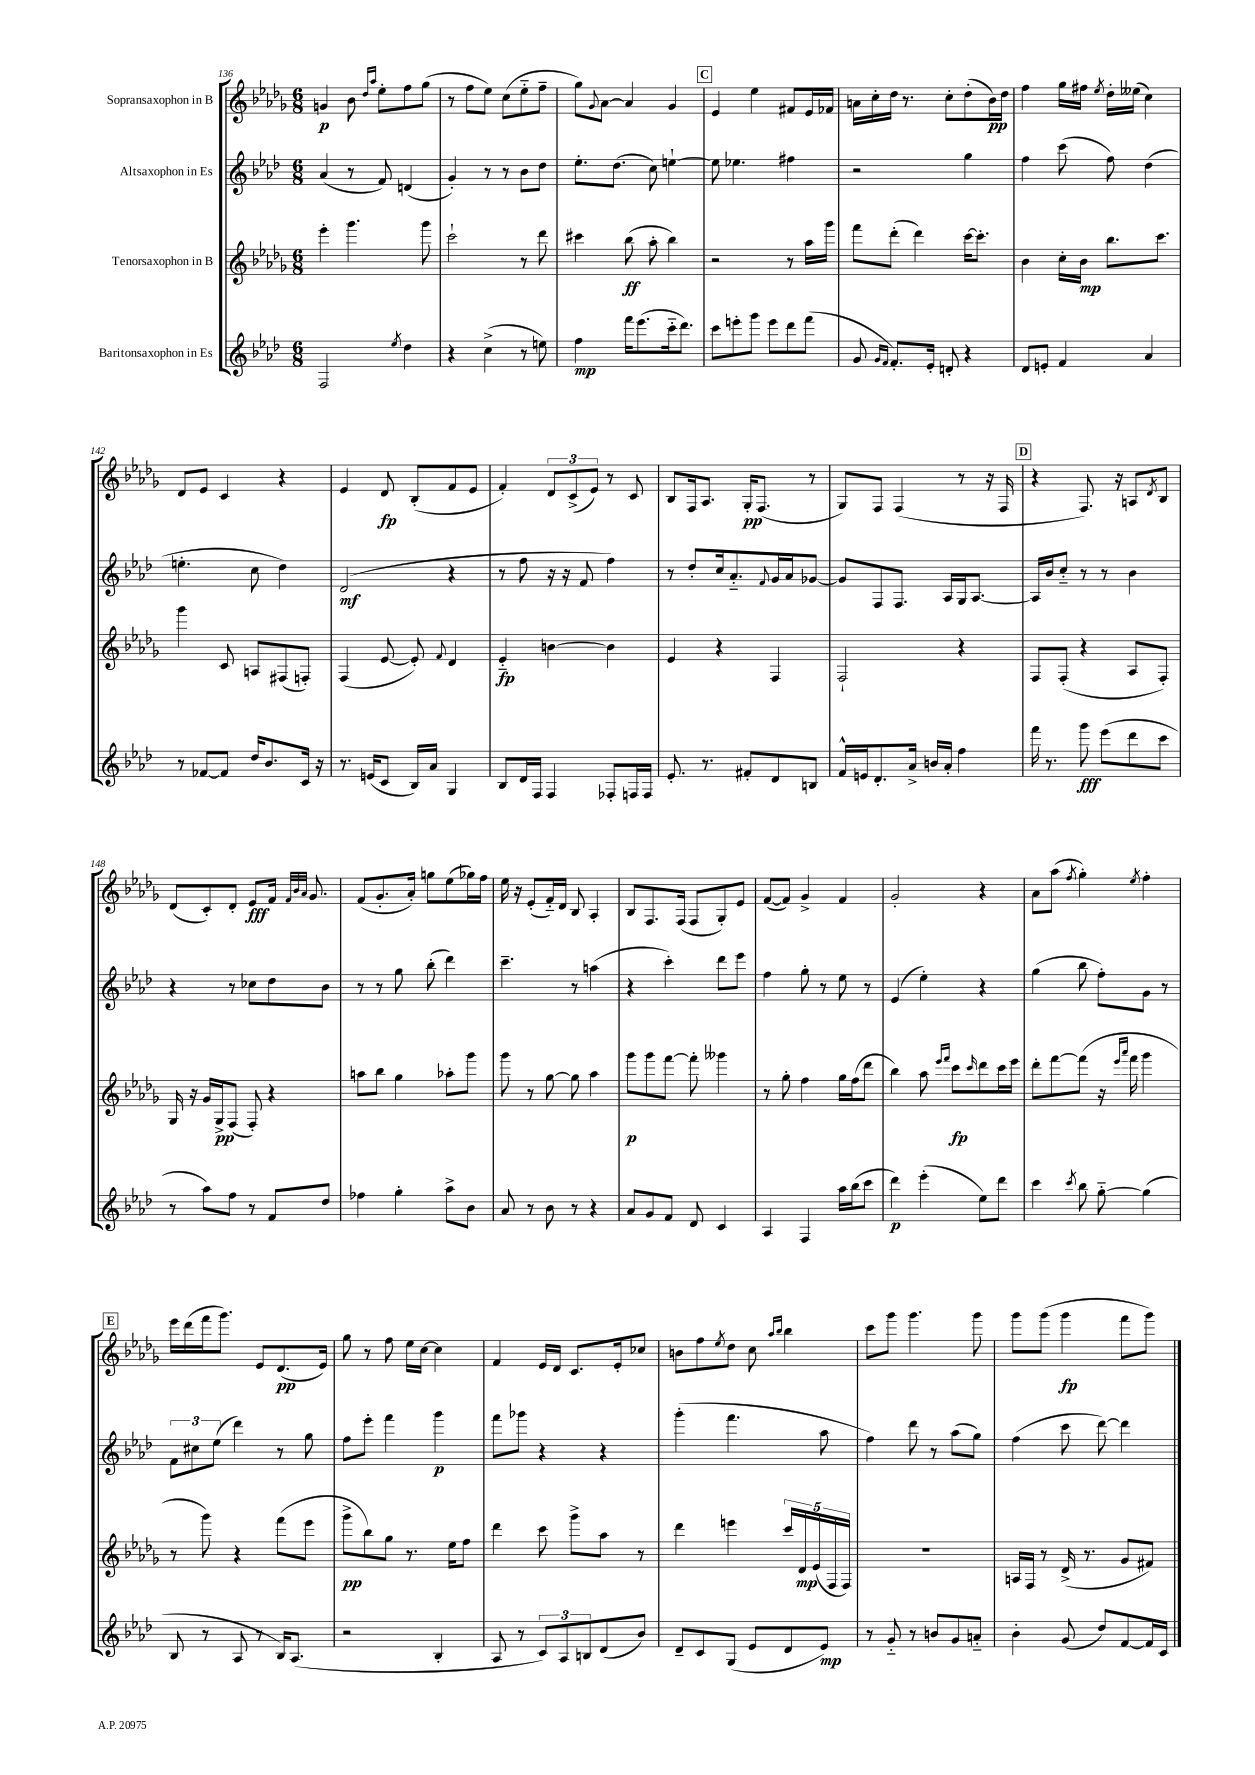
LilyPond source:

<<
\new StaffGroup <<
\new Staff = "s0" \with { instrumentName = "Sopransaxophon in B" } {
    \clef treble \key des \major \numericTimeSignature \time 6/8
    g'4\p bes'8 \grace { des''16 aes''16 } ees''8-. f''8 ges''8( |
    r8 f''8 ees''8) c''8( ees''8-_ f''8-- |
    ges''8) \appoggiatura { ges'8 } aes'8~ aes'4 ges'4 |
    \mark \markup { \box "C" } ees'4 ees''4 fis'8 ees'16 fes'16 |
    a'16 c''16-. des''16 r8. c''8-. des''8-.( bes'16\pp) des''16 |
    f''4 ges''16 fis''16 \acciaccatura { ees''8 } des''16-. eeses''16( c''4) |
    des'8 ees'8 c'4 r4 |
    ees'4 des'8\fp bes8-.( f'8 ees'8 |
    f'4-.) \tuplet 3/2 { des'8 c'8->( ees'8) } r8 c'8 |
    bes8 f16 aes8. ges16-.\pp f8.( r8 |
    ges8) f8 f4( r8 r16 f16 |
    \mark \markup { \box "D" } r4 f8.) r16 a8 \acciaccatura { des'8 } bes8 |
    des'8( c'8-.) des'8-. ees'8\fff f'16 \grace { f'32 bes'32 aes'32 } ges'8. |
    f'8( ges'8.-. aes'16-.) g''8 ees''8( ges''16) f''16 |
    ees''16 r16 ees'8-.( f'16-_) des'16 bes8 aes4-. |
    bes8 f8. f16( f8 ges8-.) ees'8 |
    f'8~( f'8) ges'4-> f'4 |
    ges'2-. r4 |
    aes'8 aes''8( \acciaccatura { f''8 } ges''4-.) \acciaccatura { ees''8 } f''4-. |
    \mark \markup { \box "E" } ees'''16 des'''16( f'''16 ges'''8.) ees'8 des'8.\pp( ees'16) |
    ges''8 r8 f''8 ees''16 c''16~ c''4 |
    f'4 ees'16 des'16 c'8. ees'16-. ces''8 |
    b'8 f''8 \acciaccatura { ees''8 } des''8 c''8 \grace { aes''16 bes''16 } bes''4 |
    c'''8 ges'''8 ges'''4. ges'''8 |
    ges'''8 ges'''8( ges'''4\fp f'''8 ges'''8) \bar "|." |
}
\new Staff = "s1" \with { instrumentName = "Altsaxophon in Es" } {
    \clef treble \key aes \major \numericTimeSignature \time 6/8
    aes'4( r8 f'8) d'4( |
    g'4-.) r8 r8 bes'8 des''8 |
    ees''8.-. des''8.( c''8) e''4~-! |
    \mark \markup { \box "C" } e''8 ees''4. fis''4 |
    r2 g''4 |
    f''4 c'''8( f''8) des''4( |
    e''4.-. c''8 des''4) |
    des'2\mf( r4 |
    r8 f''8 r16 r16 f'8 f''4) |
    r8 des''8-. c''16 aes'8.-_ \appoggiatura { f'8 } g'16 aes'16 ges'8~ |
    ges'8 f8 f8. aes16 g16 aes8.~ |
    \mark \markup { \box "D" } aes16 bes'16 c''8-_ r8 r8 bes'4 |
    r4 r8 ces''8 des''8 bes'8 |
    r8 r8 g''8 bes''8-.( des'''4) |
    c'''4.-- r8 a''4( |
    r4 c'''4-.) des'''8 ees'''8 |
    f''4 g''8-. r8 ees''8 r8 |
    ees'4( ees''4-.) r4 |
    g''4( bes''8 f''8-.) g'8 r8 |
    \mark \markup { \box "E" } \tuplet 3/2 { f'8 cis''8 ees''8( } des'''4) r8 g''8 |
    f''8 ees'''8-. f'''4 g'''4\p |
    f'''8 ges'''8 r4 r4 |
    g'''4-.( f'''4. aes''8 |
    f''4) des'''8 r8 aes''8( g''8) |
    f''4( c'''8 des'''8~) des'''4 \bar "|." |
}
\new Staff = "s2" \with { instrumentName = "Tenorsaxophon in B" } {
    \clef treble \key des \major \numericTimeSignature \time 6/8
    ees'''4-. ges'''4. ges'''8 |
    c'''2-! r8 des'''8 |
    cis'''4 bes''8\ff( aes''8-. bes''4) |
    \mark \markup { \box "C" } r2 r8 aes''16 ges'''16 |
    f'''8 des'''8-.( des'''4) c'''16~ c'''8.-. |
    bes'4 c''16-. bes'16\mp bes''8. c'''8. |
    ges'''4 c'8 a8 fis8( f8-.) |
    f4( ees'8~ ees'8-.) \appoggiatura { f'8 } des'4 |
    ees'4-_\fp b'4~ b'4 |
    ees'4 r4 f4 |
    f2-! r4 |
    \mark \markup { \box "D" } f8 f8-.( r4 aes8 f8-.) |
    ges16 r16 ges'16 ges16->\pp f8( f8-.) r4 |
    a''8 bes''8 ges''4 aes''8-. ges'''8 |
    ges'''8 r8 ges''8~ ges''8 aes''4 |
    ges'''8\p ges'''8 f'''8~ f'''8-. geses'''4 |
    r8 ges''8-. f''4 ges''16 f''16( des'''8 |
    bes''4) aes''8 \grace { ees'''16 f'''16 } c'''8\fp \grace { c'''16 } des'''8 c'''16 ees'''16 |
    des'''8-. f'''8~ f'''8( r16 \grace { ees'''16 aes'''16 } f'''16 ges'''4 |
    \mark \markup { \box "E" } r8 ges'''8) r4 f'''8( ees'''8 |
    ges'''8->\pp bes''8) ges''8 r8. ees''16 f''8 |
    des'''4 c'''8 ges'''8-> aes''8 r8 |
    des'''4 e'''4 \tuplet 5/4 { c'''16 des'16\mp ees'16( f16 f16) } |
    R2. |
    a16 f16 r8 des'16->( r8. ges'8 fis'8) \bar "|." |
}
\new Staff = "s3" \with { instrumentName = "Baritonsaxophon in Es" } {
    \clef treble \key aes \major \numericTimeSignature \time 6/8
    f2 \acciaccatura { ees''8 } des''4 |
    r4 c''4->( r8 e''8) |
    f''4\mp f'''16 ees'''8.( c'''16-_ des'''8.) |
    \mark \markup { \box "C" } c'''8 e'''8-. g'''8 e'''8 des'''8 f'''8( |
    g'8 \grace { g'16 f'16 } f'8.-.) ees'16-. d'8-. r4 |
    des'8 e'8-. f'4 aes'4 |
    r8 fes'8~ fes'8 des''16 bes'8. c'16 r16 |
    r8. e'16( c'8 bes16) aes'16 g4 |
    bes8 des'16 f16 f4 fes8-. f16 f16 |
    ees'8.-. r8. fis'8-. des'8 b8 |
    f'16-^ e'16 des'8.-. aes'16-> b'16 aes'16-. f''4 |
    \mark \markup { \box "D" } f'''16 r8. g'''8\fff ees'''8( des'''8 c'''8 |
    r8 aes''8) f''8 r8 f'8 des''8 |
    fes''4 g''4-. aes''8-> bes'8 |
    aes'8 r8 bes'8 r8 r4 |
    aes'8 g'8 f'8 des'8 c'4 |
    aes4 f4 aes''16 bes''16( c'''8 |
    des'''4\p) ees'''4-.( ees''8) des'''8 |
    c'''4 \acciaccatura { c'''8 } bes''8 g''8~-_ g''4( |
    \mark \markup { \box "E" } bes8 r8 aes8 r8 bes16) aes8.( |
    r2 bes4-. |
    aes8 r8 \tuplet 3/2 { c'8) aes8 b8 } des'8( bes'8) |
    des'8-- c'8 g8( ees'8 des'8 ees'8\mp) |
    r8 g'8-_ r8 b'8 g'8 a'8-_ |
    bes'4-. g'8( des''8) f'8~ f'16 c'16 \bar "|." |
}
>>
>>
\layout { \context { \Score currentBarNumber = #136 } }
